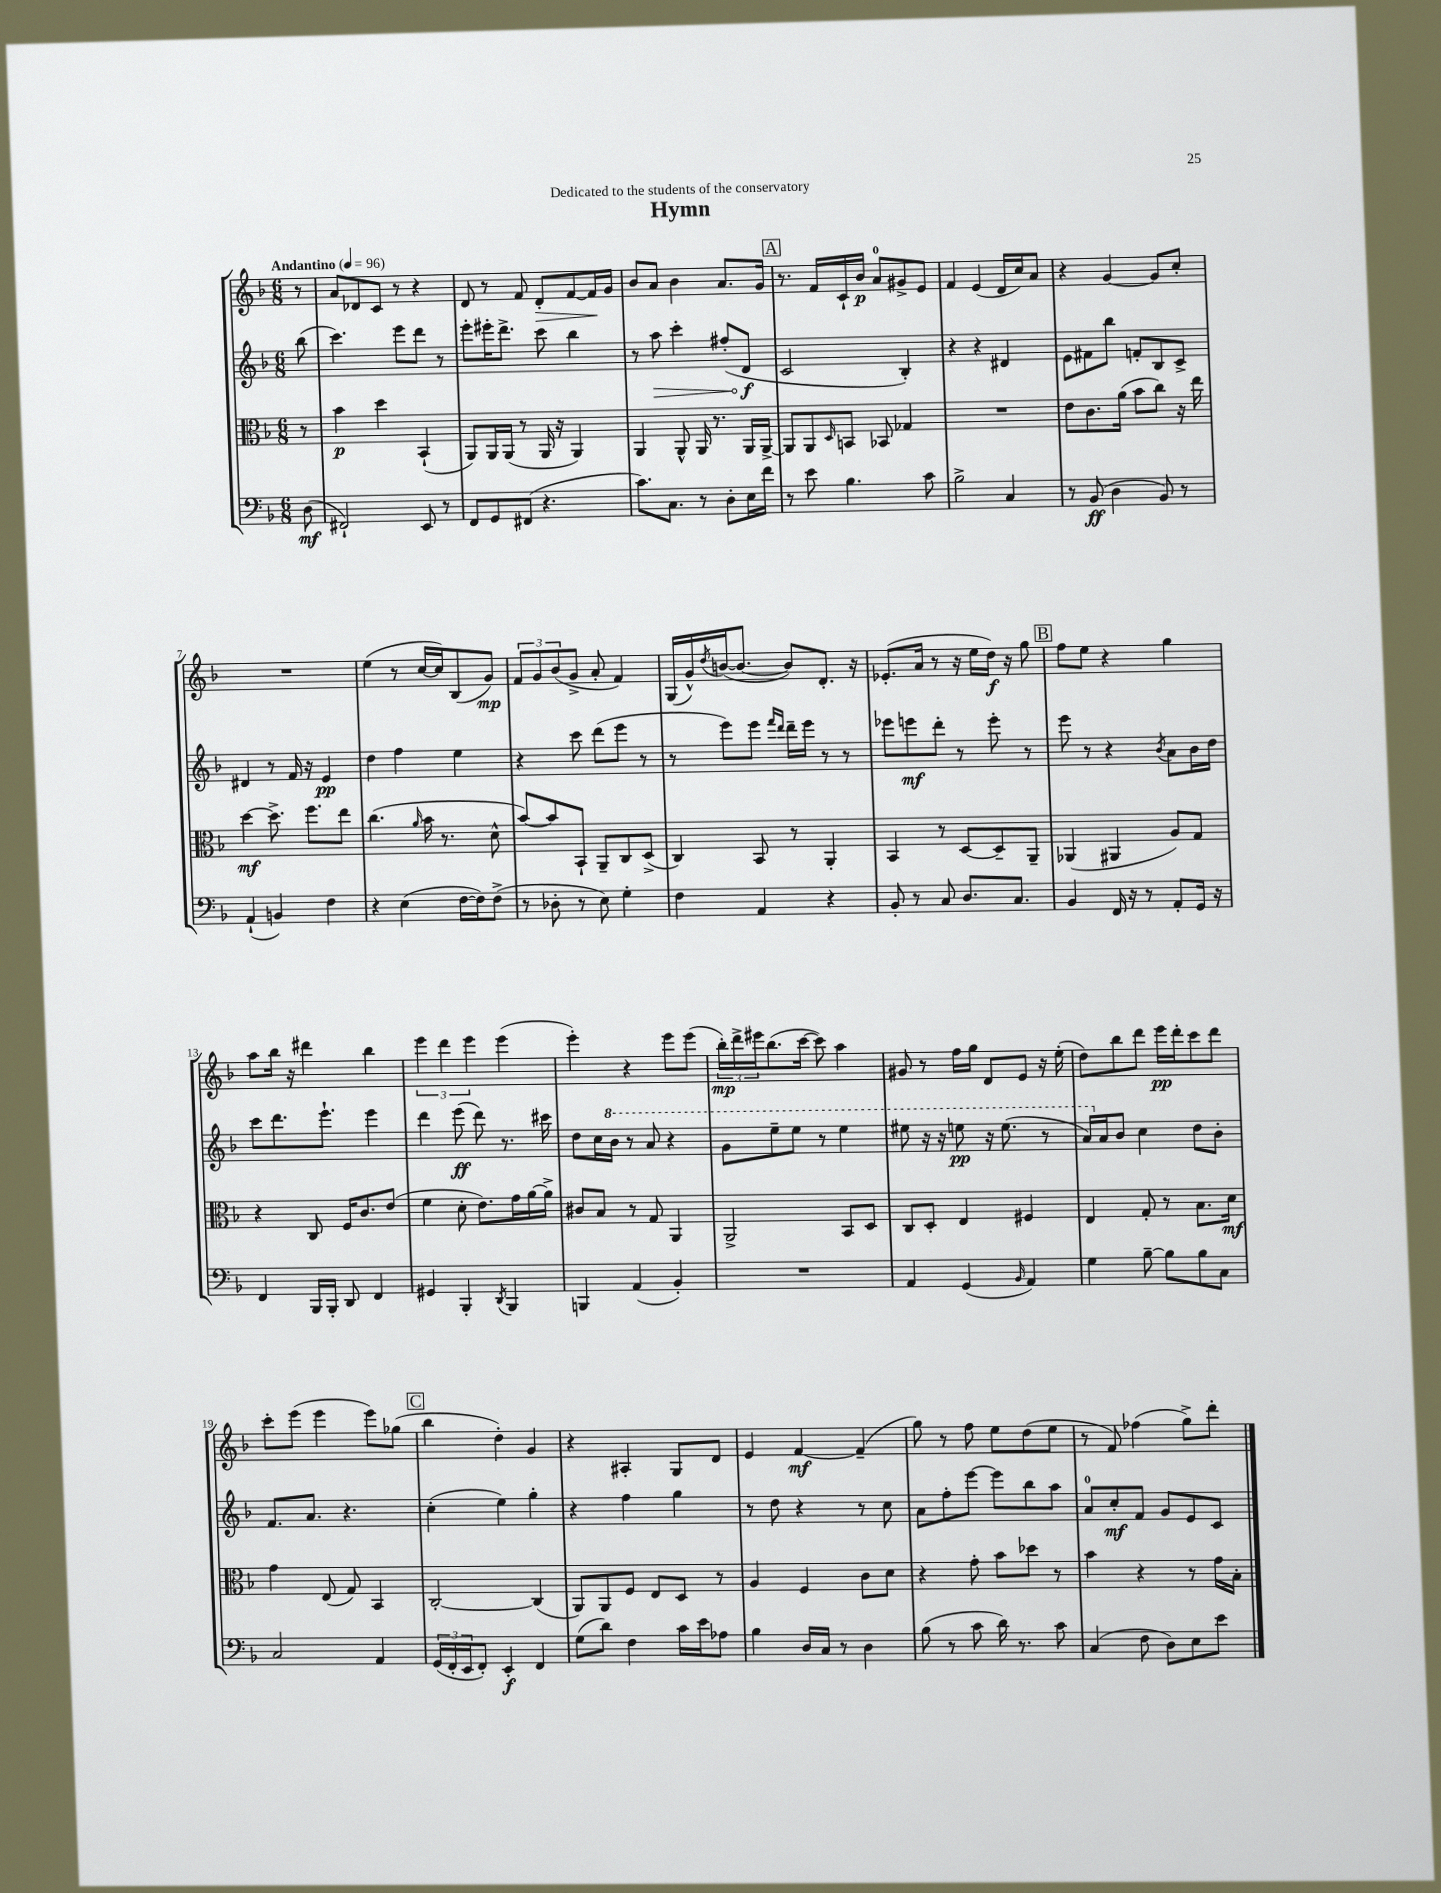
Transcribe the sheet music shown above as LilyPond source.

\header { title = "Hymn" dedication = "Dedicated to the students of the conservatory" }
<<
\new StaffGroup <<
\new Staff = "s0" {
    \clef treble \key f \major \numericTimeSignature \time 6/8 \partial 8 \tempo "Andantino" 4 = 96
    r8 |
    a'8 des'8 c'8 r8 r4 |
    d'8 r8 f'8 d'8-.\> f'8~ f'16\! g'16 |
    bes'8 a'8 bes'4 a'8. g'16 |
    \mark \markup { \box "A" } r8. f'16 c'16-! bes'16\p a'8-0 gis'8-> e'8 |
    f'4 e'4( d'16 c''16) a'8 |
    r4 g'4~ g'8 c''8-. |
    R2. |
    e''4( r8 c''16~ c''16) bes8( g'8\mp) |
    \tuplet 3/2 { f'8 g'8 bes'8( } g'8-> a'8-. f'4) |
    g16( g'16-^) \acciaccatura { d''8 } b'16~( b'8.~ b'8) d'8.-. r16 |
    ees'8.-.( a'16 r8 r16 e''16 d''16\f) r16 g''8 |
    \mark \markup { \box "B" } f''8 e''8 r4 g''4 |
    a''8 bes''16 r16 dis'''4 bes''4 |
    \tuplet 3/2 { e'''4 d'''4 e'''4 } e'''4( |
    e'''4-.) r4 e'''8 e'''8( |
    \tuplet 3/2 { bes''16-.\mp) d'''16-> eis'''16 } bes''8.( c'''16~ c'''8) a''4 |
    gis'8 r8 f''16 g''16 d'8 e'8 r16 e''16-.( |
    d''8) bes''8 d'''8 e'''16\pp d'''16-. c'''8 d'''8 |
    c'''8-. e'''8( e'''4 e'''8) ges''8( |
    \mark \markup { \box "C" } bes''4 d''4-.) g'4 |
    r4 ais4-. g8 d'8 |
    e'4 f'4~\mf f'4--( |
    g''8) r8 f''8 e''8 d''8( e''8 |
    r8 f'8) fes''4( g''8->) d'''8-. \bar "|." |
}
\new Staff = "s1" {
    \clef treble \key f \major \numericTimeSignature \time 6/8 \partial 8
    bes''8( |
    c'''4.) e'''8 d'''8 r8 |
    e'''8-. eis'''16-. d'''8.-> c'''8 bes''4 |
    r8 \once \override Hairpin.circled-tip = ##t a''8\> c'''4-. fis''8-.( d'8\f\! |
    \mark \markup { \box "A" } c'2 bes4-.) |
    r4 r4 dis'4 |
    e'8 fis'8 bes''8 f'8-. bes8 c'8-> |
    dis'4 r8 f'16 r16 e'4\pp |
    d''4 f''4 e''4 |
    r4 c'''8 d'''8( e'''8 r8 |
    r8 e'''8) e'''8 \grace { f'''16 d'''16 } d'''16-- e'''16 r8 r8 |
    ees'''8 e'''8\mf d'''8-. r8 e'''8-. r8 |
    \mark \markup { \box "B" } e'''8 r8 r4 \acciaccatura { bes'8 } a'8 bes'16 d''16 |
    c'''8 d'''8. e'''8.-! e'''4 |
    d'''4 e'''8\ff( d'''8) r8. cis'''16 |
    d''8 c''16 \ottava #1 bes''16 r8 a''8 r4 |
    g''8 e'''8-- e'''8 r8 e'''4 |
    eis'''8 r16 r16 e'''8\pp r16 e'''8.( r8 |
    a''16) \ottava #0 a'16 bes'8 c''4 d''8 bes'8-. |
    f'8. a'8. r4. |
    \mark \markup { \box "C" } c''4-.( e''4) g''4-. |
    r4 f''4 g''4 |
    r8 d''8 r4 r8 c''8 |
    a'8 f''8-. e'''8~ e'''8 bes''8 a''8 |
    a'8-0 c''8-.\mf f'8 g'8 e'8 c'8 \bar "|." |
}
\new Staff = "s2" {
    \clef alto \key f \major \numericTimeSignature \time 6/8 \partial 8
    r8 |
    bes'4\p d''4 bes,4-!( |
    a,8) a,16 a,16( r8 a,16 r16 a,4) |
    a,4 a,8-^ a,16 r8. a,16 a,16~-> |
    \mark \markup { \box "A" } a,8 a,8 \grace { d16 } b,8 bes,8 ges4 |
    R2. |
    e'8 c'8. a'16( bes'8 c''8) r16 e''16 |
    d''4~\mf d''8.-> f''8. e''8 |
    c''4.( \grace { a'16 } bes'16 r8. d'8-^ |
    bes'8~) bes'8 bes,8-! a,8-- c8 d8->( |
    c4) bes,8 r8 a,4-. |
    bes,4 r8 d8~ d8-- a,8-- |
    \mark \markup { \box "B" } aes,4( ais,4 a8) g8 |
    r4 c8 f16 c'8. e'8( |
    f'4 d'8-. e'8.) g'16 a'16~ a'16-> |
    cis'8 bes8 r8 g8 a,4 |
    a,2-> bes,8 d8 |
    c8 d8-. e4 fis4 |
    e4 g8-. r8 bes8. d'16\mf |
    g'4 e8( g8) bes,4 |
    \mark \markup { \box "C" } c2~-. c4( |
    a,8) a,8 f8 e8 d8 r8 |
    a4 f4 c'8 d'8 |
    r4 g'8-. bes'8 des''8 r8 |
    bes'4 r4 r8 g'16 bes16-. \bar "|." |
}
\new Staff = "s3" {
    \clef bass \key f \major \numericTimeSignature \time 6/8 \partial 8
    d8\mf( |
    fis,2-!) e,8 r8 |
    f,8 g,8 fis,8( r4. |
    c'8.) c8. r8 d8-. e16 f'16 |
    \mark \markup { \box "A" } r8 e'8 bes4. c'8 |
    bes2-> c4 |
    r8 bes,8\ff( d4 bes,8) r8 |
    a,4-!( b,4) f4 |
    r4 e4( f16~ f16) f8->( |
    r8 des8-. r8 e8) g4-. |
    f4 a,4 r4 |
    bes,8-. r8 c8 d8. c8. |
    \mark \markup { \box "B" } bes,4 f,16 r16 r8 a,8-. g,16 r16 |
    f,4 bes,,16 bes,,16-. d,8 f,4 |
    gis,4 bes,,4-. \acciaccatura { d,8 } bes,,4 |
    b,,4 a,4( bes,4-.) |
    R2. |
    a,4 g,4( \grace { bes,16 } a,4) |
    g4 bes8~-- bes8 bes8 c8 |
    c2 a,4 |
    \mark \markup { \box "C" } \tuplet 3/2 { g,16( f,16-. e,16 } f,8-.) e,4-.\f f,4 |
    g8( d'8) f4 c'16 e'16 aes8 |
    bes4 d16 c16 r8 d4 |
    bes8( r8 c'8 d'16) r8. c'8 |
    c4( f8 d8) e8 e'8 \bar "|." |
}
>>
>>
